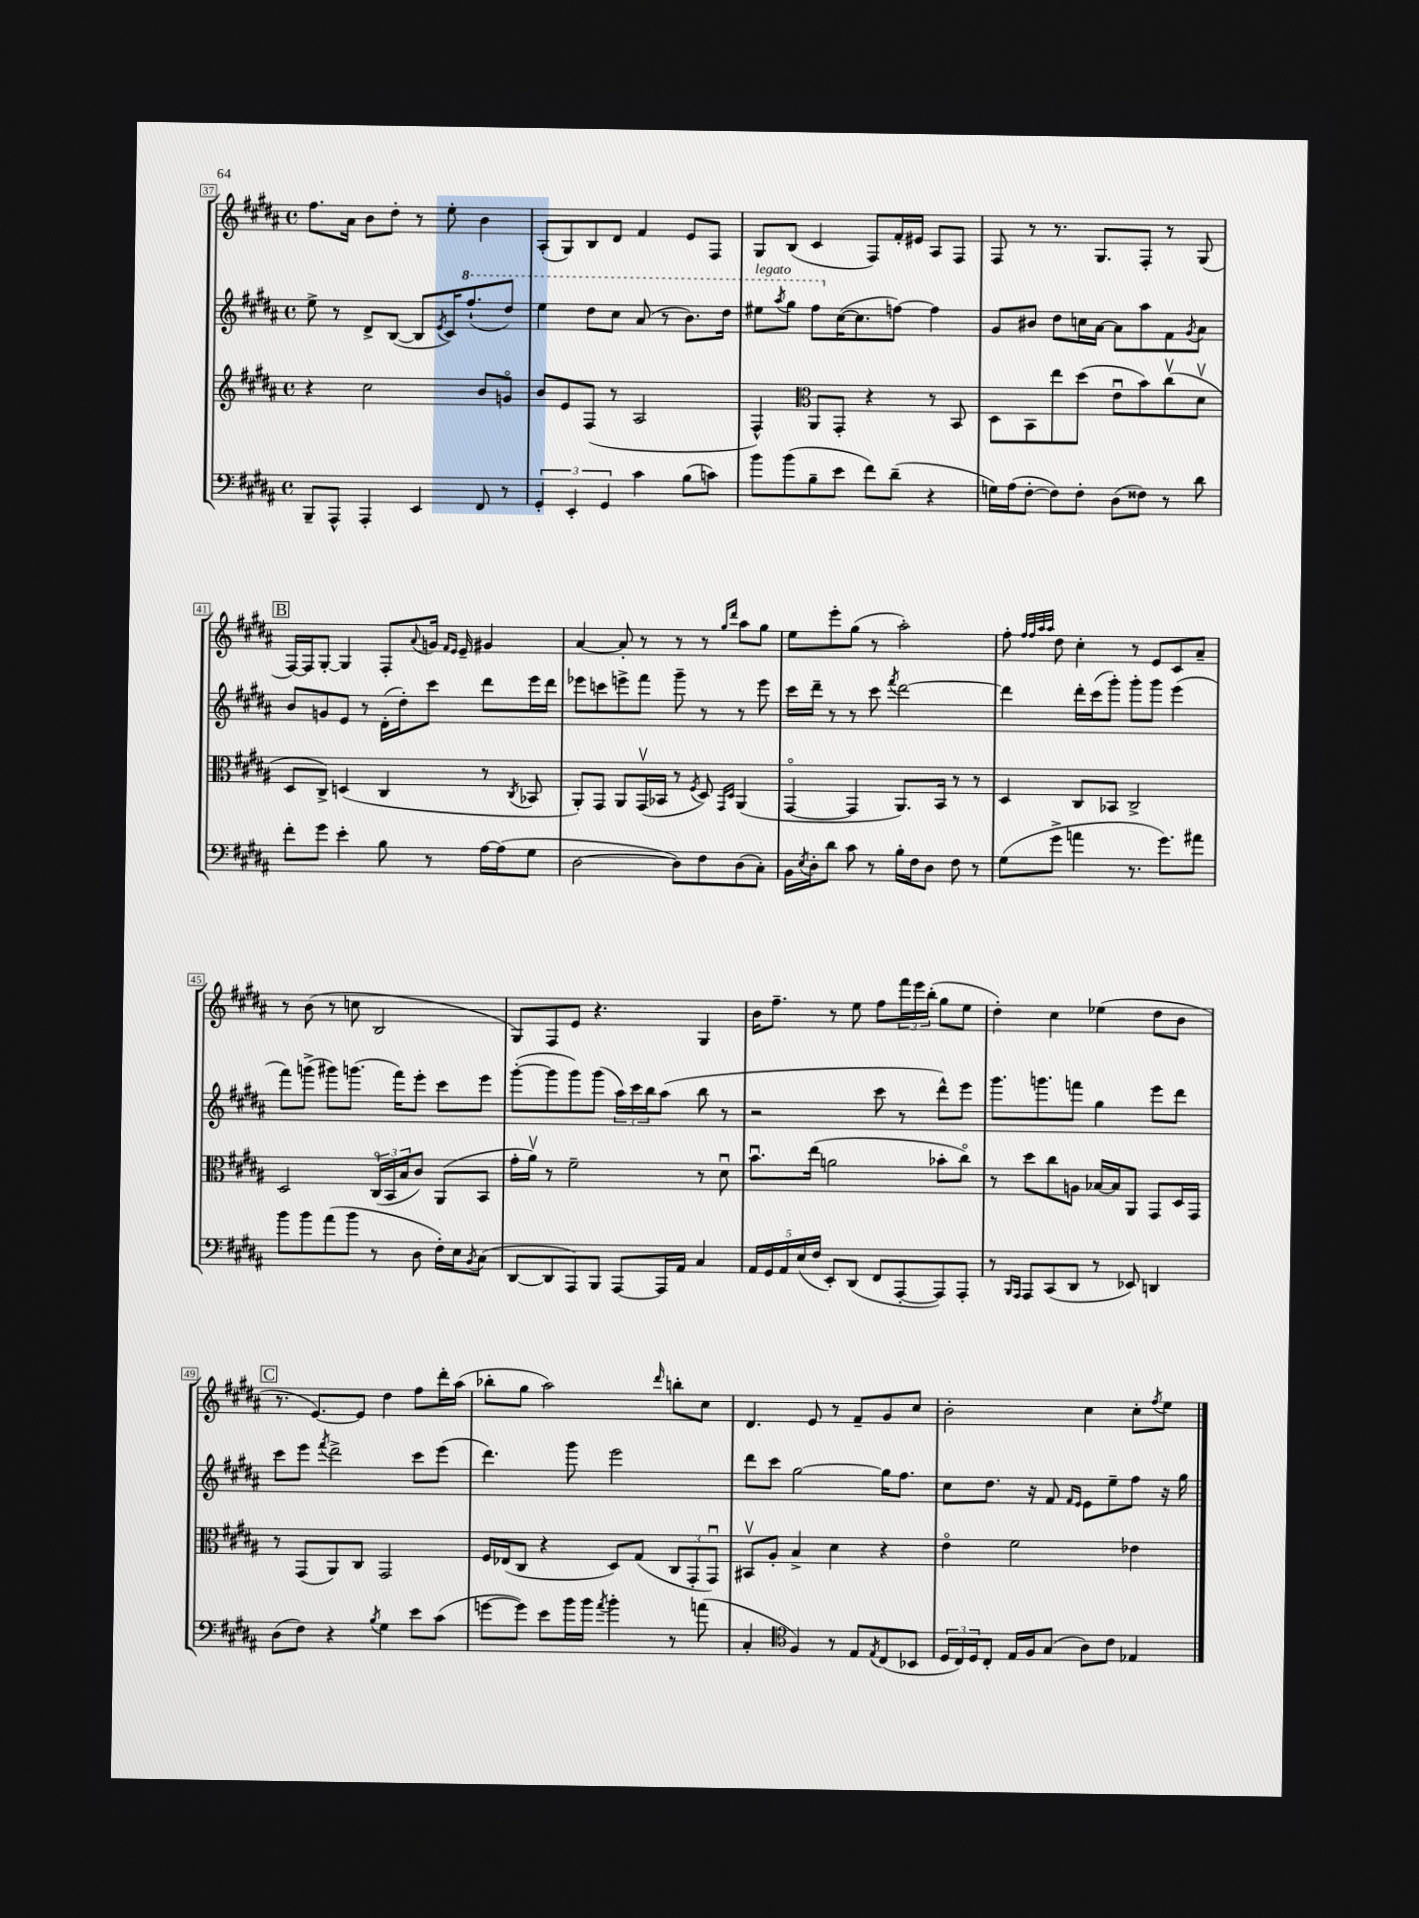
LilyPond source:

<<
\new StaffGroup <<
\new Staff = "s0" {
    \clef treble \key b \major \defaultTimeSignature \time 4/4
    fis''8. ais'16 b'8 dis''8-. r8 e''8-. b'4 |
    ais8-.( gis8) b8 dis'8 fis'4 e'8 fis8 |
    gis8 b8( cis'4 fis8) fis'16-. eis'16 ais8 fis8 |
    fis8 r8 r8. gis8. fis8-. r8 gis8( |
    \mark \markup { \box "B" } fis16~) fis16 gis8~-. gis4 fis8-. \appoggiatura { ais'8 } g'16 \grace { fis'16 e'16 } e'16-- gis'4 |
    ais'4~ ais'8-. r8 r8 r8 \grace { gis''16 dis'''16 } ais''8 gis''8 |
    e''8 e'''8-. gis''8( r8 ais''2-.) |
    fis''8-. \grace { fis''32 fis''32 ais''32 ais''32 } dis''8 cis''4-. r8 e'8 cis'8 ais'8-- |
    r8 b'8( r8 c''8 b2 |
    gis8) fis8 e'8 r4. gis4 |
    b'16 fis''8.-- r8 e''8 fis''8 \tuplet 3/2 { fis'''16 e'''16 b''16-.( } gis''8 e''8 |
    dis''4-.) cis''4 ees''4( dis''8 b'8 |
    \mark \markup { \box "C" } r8. e'8.~) e'8 dis''4 fis''8 dis'''16-. ais''16( |
    bes''8-. gis''8 ais''2) \grace { dis'''16 } b''8-. cis''8 |
    dis'4. e'8 r8 fis'8-- gis'8 cis''8 |
    b'2-. cis''4 cis''8-. \acciaccatura { fis''8 } e''8 \bar "|." |
}
\new Staff = "s1" {
    \clef treble \key b \major \defaultTimeSignature \time 4/4
    e''8-> r8 dis'8-> b8~( b8 \acciaccatura { e'8 } cis'16) \ottava #1 fis'''8.-!( dis'''8) |
    e'''4 dis'''8 cis'''8 ais''8( r8 b''8.) dis'''16 |
    eis'''8^\markup { \italic "legato" } \acciaccatura { ais'''8 } gis'''8 fis'''8 \ottava #0 cis''16~( cis''8. f''8~) f''4 |
    gis'8 bis'8 dis''8 c''16 ais'16~ ais'8 ais''8 fis'8 \acciaccatura { gis'8 } ais'8 |
    \mark \markup { \box "B" } b'8 g'8 e'8 r8 dis'16-.( dis''16-.) cis'''8 dis'''8 e'''16 dis'''16 |
    ees'''8 c'''8 e'''8-> fis'''8 gis'''8-- r8 r8 e'''8 |
    cis'''16 dis'''16-- r8 r8 cis'''8 \acciaccatura { fis'''8 } dis'''2~ |
    dis'''4 dis'''16-. cis'''16( gis'''8-.) gis'''8-. gis'''8 e'''4( |
    fis'''8) g'''8->( gis'''8) g'''8.( fis'''16) e'''8-. cis'''8 e'''8 |
    gis'''8~-.( gis'''8 gis'''8) gis'''8( \tuplet 3/2 { ais''16) cis'''16 b''16 } ais''8( b''8 r8 |
    r2 cis'''8 r8 dis'''8-^) e'''8 |
    gis'''8. g'''8. f'''8 gis''4 e'''8 dis'''8 |
    \mark \markup { \box "C" } cis'''8 e'''8 \acciaccatura { fis'''8 } dis'''2-> cis'''8 e'''8( |
    dis'''4.) gis'''8 e'''2 |
    dis'''8 cis'''8 gis''2~ gis''16 fis''8. |
    cis''8 dis''8. r16 fis'8 \grace { fis'16 e'16 } e'8 e''8-- fis''8 r16 gis''16 \bar "|." |
}
\new Staff = "s2" {
    \clef treble \key b \major \defaultTimeSignature \time 4/4
    r4 cis''2 b'8 g'8\flageolet |
    b'8 e'8 fis8( r8 ais2 |
    fis4-^) \clef alto ais,8 gis,8-. r4 r8 b,8 |
    dis8 b,8 e''8 dis''8( e'8\downbow b'8) cis''8\upbow( dis'8\upbow |
    \mark \markup { \box "B" } dis8 cis8->) d4( cis4 r8 \acciaccatura { cis8 } bes,8 |
    ais,8-.) gis,8 ais,8 gis,16\upbow( bes,16 r8 \acciaccatura { fis8 } dis8) \grace { gis,16 dis16 } ais,4( |
    gis,4~\flageolet gis,4 ais,8.) b,16 r8 r8 |
    dis4 cis8 bes,8 cis2-> |
    dis2 \tuplet 3/2 { cis16\flageolet( b,16 b16 } cis'8) ais,8( b,8 |
    gis'16-. ais'16\upbow) r8 fis'2-- r8 dis'8\downbow |
    b'8.\downbow e''16( a'2 bes'8-. cis''8\flageolet) |
    r8 dis''8 cis''8 a8 bes16~ bes16 ais,8 gis,8 dis16 gis,16 |
    \mark \markup { \box "C" } r8 gis,8( ais,8) cis8 gis,2 |
    fis16 ees16( cis8 r4 dis8) gis8( \tuplet 3/2 { cis8 gis,8-. gis,8\downbow) } |
    bis,8\upbow ais8-. b4-> dis'4 r4 |
    e'4\flageolet fis'2 ees'4 \bar "|." |
}
\new Staff = "s3" {
    \clef bass \key b \major \defaultTimeSignature \time 4/4
    b,,8-- ais,,8-^ ais,,4-. e,4 fis,8 r8 |
    \tuplet 3/2 { gis,4-. e,4-. gis,4 } cis'4 b8( c'8) |
    b'8 b'8( b8-- e'8 fis'8) dis'8--( r4 |
    g16) ais16( fis8~-. fis8) fis8-. dis8( fisis8) r8 dis'8 |
    \mark \markup { \box "B" } fis'8-. gis'8 e'4-. b8 r8 ais16~ ais16( gis8 |
    dis2~ dis8) fis8 dis8( cis8-.) |
    b,16 \acciaccatura { e8 } dis16-. dis'8 cis'8 r8 b16-. fis16 dis8 fis8 r8 |
    gis8( gis'8-> a'4 r8. gis'8.) ais'8 |
    b'8 b'8 ais'8( b'8 r8 dis8 fis16-.) e16 \acciaccatura { b,8 } cis8( |
    dis,8~ dis,8 ais,,8) b,,8 ais,,8~ ais,,16 ais,16 cis4 |
    \tuplet 5/4 { ais,16 gis,16 ais,16 e16( fis16 } e,8-.) dis,8( fis,8 ais,,8~-. ais,,8) ais,,8-. |
    r8 \grace { b,,16 ais,,16 } ais,,8 cis,8( dis,8 r8 ees,8) d,4 |
    \mark \markup { \box "C" } dis8( fis8) r4 \acciaccatura { b8 } gis4 e'8 cis'8( |
    g'8~ g'8) e'8 b'16 b'16 \acciaccatura { ais'8 } b'4-. r8 a'8( |
    cis4-. \clef tenor fis4) r8 e8 \acciaccatura { e8 } cis8( bes,8 |
    \tuplet 3/2 { dis16 cis16) dis16 } cis8-. e16 fis16 gis8( ais8) cis'8 ees4 \bar "|." |
}
>>
>>
\layout { \context { \Score currentBarNumber = #37 \override BarNumber.stencil = #(make-stencil-boxer 0.1 0.3 ly:text-interface::print) } }
